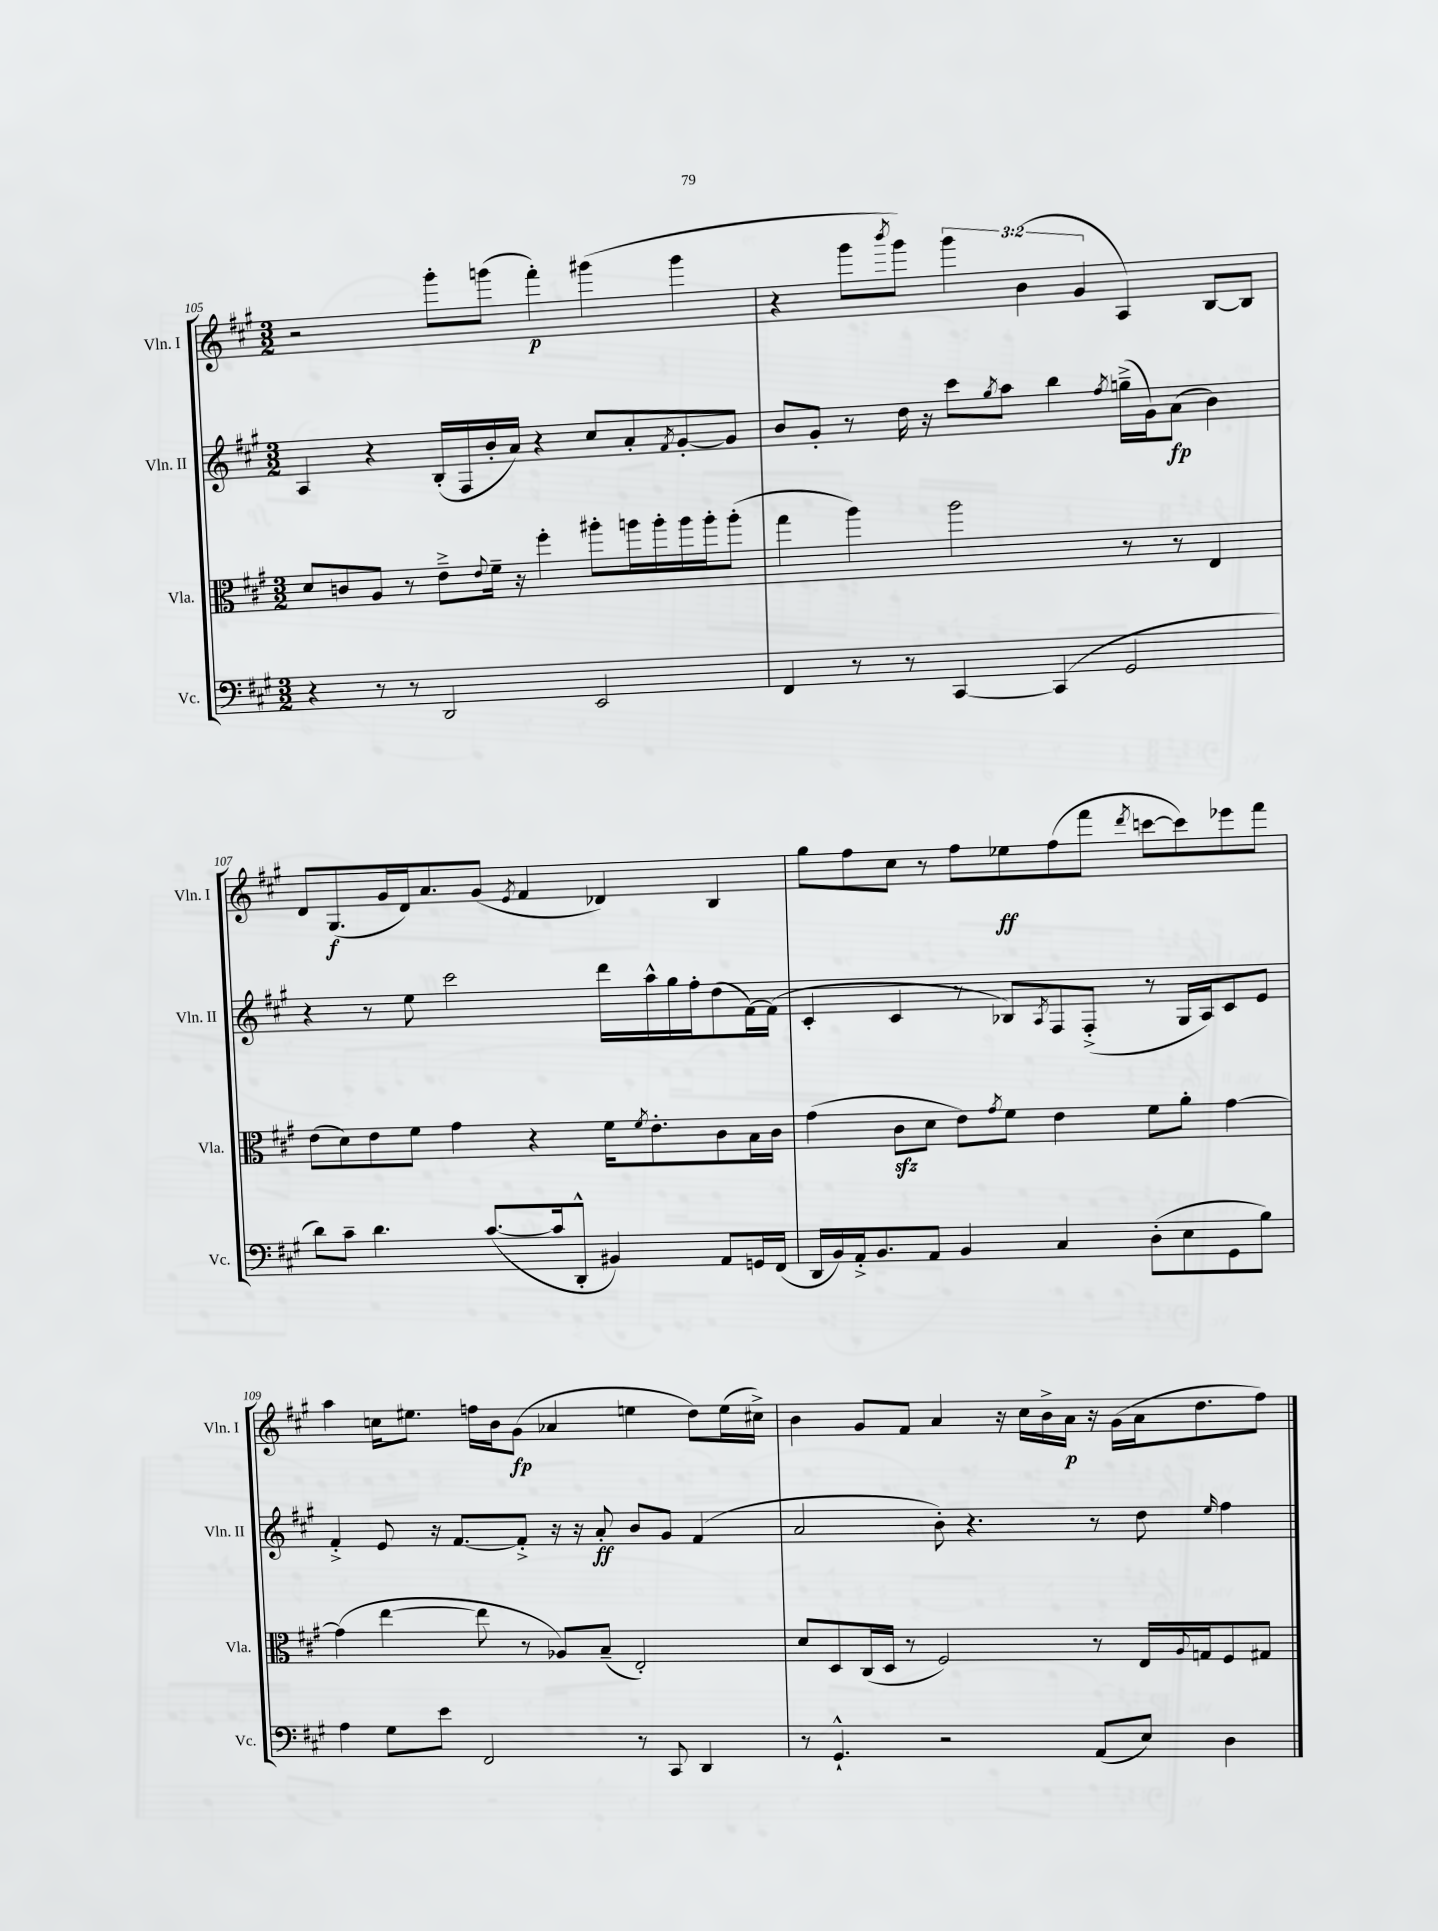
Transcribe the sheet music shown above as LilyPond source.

<<
\new StaffGroup <<
\new Staff = "s0" \with { instrumentName = "Vln. I" shortInstrumentName = "Vln. I" } {
    \clef treble \key a \major \numericTimeSignature \time 3/2 \override Staff.TupletNumber.text = #tuplet-number::calc-fraction-text
    r2 gis'''8-. g'''8( fis'''4-.\p) gis'''4( gis'''4 |
    r4 gis'''8 \acciaccatura { b'''8 } gis'''8) \tuplet 3/2 { gis'''4 b'4( gis'4 } a4) b8~ b8 |
    d'8 gis8.\f( gis'16 d'16) a'8. gis'8( \acciaccatura { e'8 } fis'4 des'4) b4 |
    gis''8 fis''8 cis''8 r8 fis''8 ees''8\ff fis''8( fis'''8 \acciaccatura { d'''8 } c'''8~ c'''8) ees'''8 fis'''8 |
    a''4 c''16 eis''8. f''16 b'16 gis'8\fp( aes'4 e''4 d''8) e''16( cis''16->) |
    b'4 gis'8 fis'8 a'4 r16 cis''16 b'16-> a'16\p r16 gis'16( a'16 d''8. fis''8) \bar "|." |
}
\new Staff = "s1" \with { instrumentName = "Vln. II" shortInstrumentName = "Vln. II" } {
    \clef treble \key a \major \numericTimeSignature \time 3/2
    a4 r4 b16-.( fis16 b'16-. a'16) r4 cis''8 a'8-. \acciaccatura { fis'8 } gis'8~-. gis'8 |
    b'8 gis'8-. r8 d''16 r16 cis'''8 \acciaccatura { gis''8 } a''8 b''4 \acciaccatura { fis''8 } g''16--->( gis'16) a'8\fp( b'4) |
    r4 r8 e''8 cis'''2 d'''16 a''16-^ gis''16 fis''16-. d''8( fis'16~) fis'16( |
    cis'4-. cis'4 r8 bes8) \acciaccatura { a8 } fis8 fis8-.->( r8 gis16 a16) cis'8 e'8 |
    fis'4-.-> e'8 r16 fis'8.~ fis'8-.-> r16 r16 a'8-.\ff b'8 gis'8 fis'4( |
    a'2 b'8-.) r4. r8 d''8 \grace { e''16 } fis''4 \bar "|." |
}
\new Staff = "s2" \with { instrumentName = "Vla." shortInstrumentName = "Vla." } {
    \clef alto \key a \major \numericTimeSignature \time 3/2
    d'8 c'8 a8 r8 e'8---> \appoggiatura { e'8 } fis'16-- r16 fis''4-. ais''8-. a''16 a''16-. a''16 a''16-. a''8-.( |
    gis''4 a''4) a''2 r8 r8 e4 |
    e'8( d'8) e'8 fis'8 gis'4 r4 fis'16 \acciaccatura { fis'8 } e'8.-. cis'8 b16 cis'16 |
    gis'4( cis'8\sfz d'8 e'8) \acciaccatura { gis'8 } fis'8 e'4 fis'8 a'8-. gis'4~ |
    gis'4( e''4~ e''8 r8 aes8) b8--( e2-.) |
    d'8 d8 cis16( d16 r8 fis2) r8 e16 \appoggiatura { a8 } g16 fis8 gis8 \bar "|." |
}
\new Staff = "s3" \with { instrumentName = "Vc." shortInstrumentName = "Vc." } {
    \clef bass \key a \major \numericTimeSignature \time 3/2
    r4 r8 r8 d,2 e,2 |
    fis,4 r8 r8 cis,4~ cis,4( gis,2 |
    d'8) cis'8-- d'4. cis'8.~( cis'16 d,8-.-^ bis,4) a,8 g,16 fis,16( |
    d,16 b,16) a,16-.-> b,8. a,8 b,4 cis4 d8-.( e8 gis,8 b8) |
    a4 gis8 e'8 fis,2 r8 cis,8 d,4 |
    r8 gis,4.-!-^ r2 a,8( e8) d4 \bar "|." |
}
>>
>>
\layout { \context { \Score currentBarNumber = #105 } }
